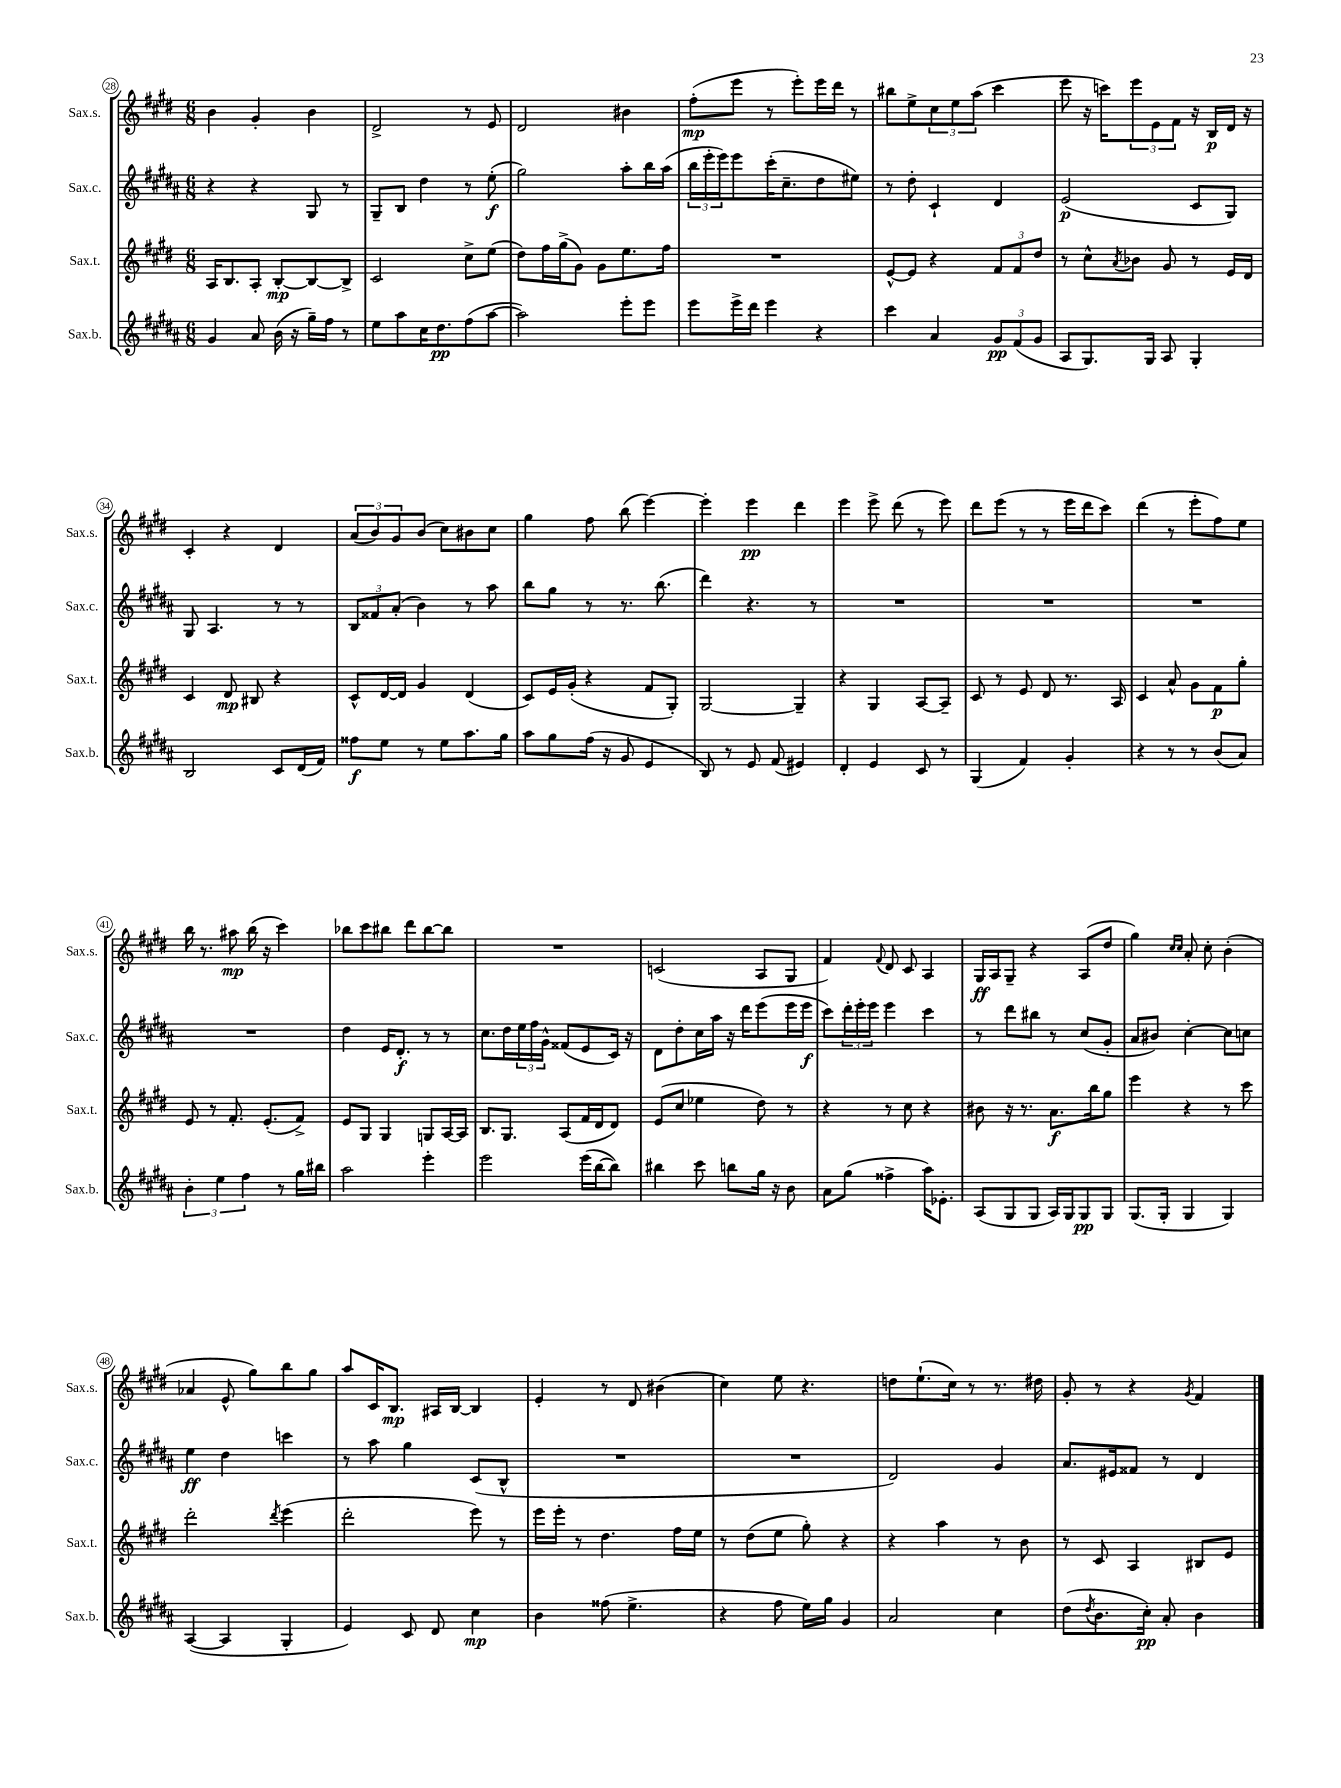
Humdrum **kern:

**kern	**dynam	**kern	**dynam	**kern	**dynam	**kern	**dynam
*part4	*part4	*part3	*part3	*part2	*part2	*part1	*part1
*staff4	*staff4	*staff3	*staff3	*staff2	*staff2	*staff1	*staff1
*I"Sax.b.	*	*I"Sax.t.	*	*I"Sax.c.	*	*I"Sax.s.	*
*I'Sax.b.	*	*I'Sax.t.	*	*I'Sax.c.	*	*I'Sax.s.	*
*clefG2	*	*clefG2	*	*clefG2	*	*clefG2	*
*k[f#c#g#d#a#]	*	*k[f#c#g#d#]	*	*k[f#c#g#d#a#]	*	*k[f#c#g#d#]	*
*M6/8	*	*M6/8	*	*M6/8	*	*M6/8	*
=28	=28	=28	=28	=28	=28	=28	=28
4g#/	.	16A/KL	.	4r	.	4b\	.
.	.	8.B/	.	.	.	.	.
8a#/	.	8A'/J	.	4r	.	4g#'/	.
(16b\	.	[8B'/L	mp	.	.	.	.
16r	.	.	.	.	.	.	.
16gg#~\LL)	.	8B/_	.	8G#/	.	4b\	.
16ff#\JJ	.	.	.	.	.	.	.
8r	.	8B^/J]	.	8r	.	.	.
=29	=29	=29	=29	=29	=29	=29	=29
8ee\L	.	2c#/	.	8G#~/L	.	2d#^/	.
8aa#\	.	.	.	8B/J	.	.	.
16cc#\K	.	.	.	4dd#\	.	.	.
8.dd#\	pp	.	.	.	.	.	.
(8ff#\	.	8cc#^\L	.	8r	.	8r	.
[8aa#\J	.	(8ee\J	.	(8ee'\	f	8e/	.
=30	=30	=30	=30	=30	=30	=30	=30
2aa#\])	.	8dd#\L)	.	2gg#\)	.	2d#/	.
.	.	16ff#\L	.	.	.	.	.
.	.	(16gg#^\J	.	.	.	.	.
.	.	8g#\J)	.	.	.	.	.
.	.	8g#\L	.	.	.	.	.
8eee'\L	.	8.ee\	.	8aa#'\L	.	4b#X\	.
8eee\J	.	.	.	16bb\L	.	.	.
.	.	16ff#\Jk	.	(16aa#\JJ	.	.	.
=31	=31	=31	=31	=31	=31	=31	=31
8eee\L	.	2.r	.	24bb\LL	.	(8ff#'\L	mp
.	.	.	.	24eee'\	.	.	.
.	.	.	.	24eee\J)	.	.	.
16eee^\L	.	.	.	8eee\	.	8eee\J	.
16ddd#\JJ	.	.	.	.	.	.	.
4eee\	.	.	.	(16ccc#'\K	.	8r	.
.	.	.	.	8.cc#~\	.	.	.
.	.	.	.	.	.	8eee'\L)	.
4r	.	.	.	8dd#\	.	16eee\L	.
.	.	.	.	.	.	16ddd#\JJ	.
.	.	.	.	8ee#X\J)	.	8r	.
=32	=32	=32	=32	=32	=32	=32	=32
4ccc#\	.	[8e^^/L	.	8r	.	8bb#X\L	.
.	.	8e/J]	.	8dd#'\	.	8ee^\	.
4a#/	.	4r	.	4c#`/	.	12cc#\	.
.	.	.	.	.	.	12ee\	.
.	.	.	.	.	.	(12aa\J	.
12g#/L	pp	12f#/L	.	4d#/	.	4ccc#\	.
(12f#/	.	12f#/	.	.	.	.	.
12g#/J	.	12dd#/J	.	.	.	.	.
=33	=33	=33	=33	=33	=33	=33	=33
8A#/L	.	8r	.	(2e/	p	8eee\	.
8.G#/)	.	8cc#^^\L	.	.	.	16r	.
.	.	.	.	.	.	16cccn\KL)	.
.	.	8qa/	.	.	.	.	.
.	.	8b-X\J	.	.	.	12eee\	.
16G#/Jk	.	.	.	.	.	.	.
.	.	.	.	.	.	12e\	.
8A#/	.	8g#/	.	.	.	.	.
.	.	.	.	.	.	12f#\J	.
4G#'/	.	8r	.	8c#/L	.	16r	.
.	.	.	.	.	.	16B/LL	p
.	.	16e/LL	.	8G#/J)	.	16d#/JJ	.
.	.	16d#/JJ	.	.	.	16r	.
!!LO:LB:g=z
=34	=34	=34	=34	=34	=34	=34	=34
2B/	.	4c#/	.	8G#/	.	4c#'/	.
.	.	.	.	4.A#/	.	.	.
.	.	8d#/	mp	.	.	4r	.
.	.	8B#X/	.	.	.	.	.
8c#/L	.	4r	.	8r	.	4d#/	.
(16d#/L	.	.	.	8r	.	.	.
16f#/JJ)	.	.	.	.	.	.	.
=35	=35	=35	=35	=35	=35	=35	=35
8ff##X\L	f	8c#^^/L	.	12B/L	.	(12a/L	.
.	.	.	.	12f##X/	.	12b/)	.
8ee\J	.	[16d#/L	.	.	.	.	.
.	.	.	.	(12a#'/J	.	12g#/	.
.	.	16d#/JJ]	.	.	.	.	.
8r	.	4g#/	.	4b\)	.	(8b/J	.
8ee\L	.	.	.	.	.	8cc#\L)	.
8.aa#\	.	(4d#/	.	8r	.	8b#X\	.
.	.	.	.	8aa#\	.	8cc#\J	.
16gg#\Jk	.	.	.	.	.	.	.
=36	=36	=36	=36	=36	=36	=36	=36
8aa#\L	.	8c#/L)	.	8bb\L	.	4gg#\	.
8gg#\	.	16e/L	.	8gg#\J	.	.	.
.	.	(16g#'/JJ	.	.	.	.	.
(16ff#\Jk	.	4r	.	8r	.	8ff#\	.
16r	.	.	.	.	.	.	.
8g#/	.	.	.	8.r	.	(8bb\	.
4e/	.	8f#/L	.	.	.	[4eee\)	.
.	.	.	.	(8.bb\	.	.	.
.	.	8G#'/J)	.	.	.	.	.
=37	=37	=37	=37	=37	=37	=37	=37
8B/)	.	[2G#/	.	4ddd#\)	.	4eee'\]	.
8r	.	.	.	.	.	.	.
8e/	.	.	.	4.r	.	4eee\	pp
(8f#/	.	.	.	.	.	.	.
4e#X/)	.	4G#~/]	.	.	.	4ddd#\	.
.	.	.	.	8r	.	.	.
=38	=38	=38	=38	=38	=38	=38	=38
4d#'/	.	4r	.	2.r	.	4eee\	.
4e/	.	4G#/	.	.	.	8eee^\	.
.	.	.	.	.	.	(8ddd#\	.
8c#/	.	[8A/L	.	.	.	8r	.
8r	.	8A~/J]	.	.	.	8eee\)	.
=39	=39	=39	=39	=39	=39	=39	=39
(4G#/	.	8c#/	.	2.r	.	8ddd#\L	.
.	.	8r	.	.	.	(8eee\J	.
4f#/)	.	8e/	.	.	.	8r	.
.	.	8d#/	.	.	.	8r	.
4g#'/	.	8.r	.	.	.	16eee\LL	.
.	.	.	.	.	.	16ddd#\J	.
.	.	.	.	.	.	8ccc#\J)	.
.	.	16A/	.	.	.	.	.
=40	=40	=40	=40	=40	=40	=40	=40
4r	.	4c#/	.	2.r	.	(4ddd#\	.
8r	.	8a^^/	.	.	.	8r	.
8r	.	8g#\L	.	.	.	8eee'\L	.
(8b/L	.	8f#\	p	.	.	8ff#\)	.
8a#/J)	.	8gg#'\J	.	.	.	8ee\J	.
!!LO:LB:g=z
=41	=41	=41	=41	=41	=41	=41	=41
6b'\	.	8e/	.	2.r	.	16bb\	.
.	.	.	.	.	.	8.r	.
.	.	8r	.	.	.	.	.
6ee\	.	.	.	.	.	.	.
.	.	8.f#'/	.	.	.	8aa#X\	mp
6ff#\	.	.	.	.	.	.	.
.	.	.	.	.	.	(16bb\	.
.	.	(8.e'/L	.	.	.	16r	.
8r	.	.	.	.	.	4ccc#\)	.
16gg#\LL	.	8f#^/J)	.	.	.	.	.
16bb#X\JJ	.	.	.	.	.	.	.
=42	=42	=42	=42	=42	=42	=42	=42
2aa#\	.	8e/L	.	4dd#\	.	8bb-X\L	.
.	.	8G#/J	.	.	.	8ccc#\	.
.	.	4G#/	.	16e/KL	.	8bb#X\J	.
.	.	.	.	8.d#'/J	f	.	.
.	.	.	.	.	.	8ddd#\L	.
4eee'\	.	8Gn/L	.	8r	.	[8bb#\	.
.	.	[16A/L	.	8r	.	8bb#\J]	.
.	.	16A/JJ]	.	.	.	.	.
=43	=43	=43	=43	=43	=43	=43	=43
2eee\	.	8.B/L	.	8.cc#\L	.	2.r	.
.	.	8.G#/J	.	16dd#\L	.	.	.
.	.	.	.	24ee\	.	.	.
.	.	.	.	24ff#\	.	.	.
.	.	.	.	24g#^^\JJ	.	.	.
.	.	(8A/L	.	(8f##X/L	.	.	.
(16eee\LL	.	16f#/L	.	8e/	.	.	.
[16bb\J	.	16d#/J	.	.	.	.	.
8bb\J])	.	8d#/J)	.	16c#/Jk)	.	.	.
.	.	.	.	16r	.	.	.
=44	=44	=44	=44	=44	=44	=44	=44
4bb#X\	.	(8e/L	.	8d#\L	.	(2cn/	.
.	.	8cc#/J	.	8dd#'\	.	.	.
8ccc#\	.	4ee-X\	.	16cc#\L	.	.	.
.	.	.	.	16aa#\JJ	.	.	.
8bbn\L	.	.	.	16r	.	.	.
.	.	.	.	16ddd#\KL	.	.	.
16gg#\Jk	.	8dd#\)	.	(8eee\	.	8A/L	.
16r	.	.	.	.	.	.	.
8b\	.	8r	.	16eee\L	.	8G#/J	.
.	.	.	.	16eee\JJ	f	.	.
=45	=45	=45	=45	=45	=45	=45	=45
8a#\L	.	4r	.	8ccc#\L)	.	4f#/)	.
(8gg#\J	.	.	.	24ddd#'\L	.	.	.
.	.	.	.	24eee'\	.	.	.
.	.	.	.	24eee\JJ	.	.	.
.	.	.	.	.	.	8qqf#/	.
4ff##X^\	.	8r	.	4eee\	.	8d#/	.
.	.	8cc#\	.	.	.	8c#/	.
16aa#\KL)	.	4r	.	4ccc#\	.	4A/	.
8.e-X'\J	.	.	.	.	.	.	.
=46	=46	=46	=46	=46	=46	=46	=46
(8A#/L	.	8b#X\	.	8r	.	16G#/LL	ff
.	.	.	.	.	.	16A/J	.
8G#/	.	16r	.	8ddd#\L	.	8G#~/J	.
.	.	8.r	.	.	.	.	.
8G#/J	.	.	.	8bb#X\J	.	4r	.
16A#/LL)	.	8.a\L	f	8r	.	.	.
16G#/J	.	.	.	.	.	.	.
8G#/	pp	.	.	(8cc#/L	.	(8A/L	.
.	.	16bb\k	.	.	.	.	.
8G#/J	.	8gg#\J	.	8g#'/J	.	8dd#/J	.
=47	=47	=47	=47	=47	=47	=47	=47
(8.G#/L	.	4eee\	.	8a#/L	.	4gg#\)	.
.	.	.	.	8b#X/J)	.	.	.
16G#'/Jk	.	.	.	.	.	.	.
.	.	.	.	.	.	16qqcc#/LL	.
.	.	.	.	.	.	16qqcc#/JJ	.
4G#/	.	4r	.	[4cc#'\	.	8a'/	.
.	.	.	.	.	.	8cc#'\	.
4G#/)	.	8r	.	8cc#\L]	.	(4b'\	.
.	.	8ccc#\	.	8ccn\J	.	.	.
!!LO:LB:g=z
=48	=48	=48	=48	=48	=48	=48	=48
([4A#/	.	2ddd#'\	.	4ee\	ff	4a-X/	.
4A#/]	.	.	.	4dd#\	.	8e^^/	.
.	.	.	.	.	.	8gg#\L)	.
.	.	8qddd#/	.	.	.	.	.
4G#'/	.	(4eee\	.	4cccn\	.	8bb\	.
.	.	.	.	.	.	8gg#\J	.
=49	=49	=49	=49	=49	=49	=49	=49
4e/)	.	2ddd#'\	.	8r	.	8aa/L	.
.	.	.	.	8aa#\	.	16c#/K	.
.	.	.	.	.	.	8.B/J	mp
8c#/	.	.	.	4gg#\	.	.	.
8d#/	.	.	.	.	.	16A#X/LL	.
.	.	.	.	.	.	[16B/JJ	.
4cc#\	mp	8eee\)	.	(8c#/L	.	4B/]	.
.	.	8r	.	8B^^/J	.	.	.
=50	=50	=50	=50	=50	=50	=50	=50
4b\	.	16eee\LL	.	2.r	.	4e'/	.
.	.	16eee'\JJ	.	.	.	.	.
.	.	8r	.	.	.	.	.
(8ff##X\	.	4.dd#\	.	.	.	8r	.
4.ee^\	.	.	.	.	.	8d#/	.
.	.	.	.	.	.	(4b#X\	.
.	.	16ff#\LL	.	.	.	.	.
.	.	16ee\JJ	.	.	.	.	.
=51	=51	=51	=51	=51	=51	=51	=51
4r	.	8r	.	2.r	.	4cc#\)	.
.	.	(8dd#\L	.	.	.	.	.
8ff#\	.	8ee\J	.	.	.	8ee\	.
16ee\LL)	.	8gg#'\)	.	.	.	4.r	.
16gg#\JJ	.	.	.	.	.	.	.
4g#/	.	4r	.	.	.	.	.
=52	=52	=52	=52	=52	=52	=52	=52
2a#/	.	4r	.	2d#/)	.	8ddn\L	.
.	.	.	.	.	.	(8.ee`\	.
.	.	4aa\	.	.	.	.	.
.	.	.	.	.	.	16cc#\Jk)	.
.	.	.	.	.	.	8r	.
4cc#\	.	8r	.	4g#/	.	8.r	.
.	.	8b\	.	.	.	.	.
.	.	.	.	.	.	16dd#X\	.
=53	=53	=53	=53	=53	=53	=53	=53
(8dd#\L	.	8r	.	8.a#/L	.	8g#'/	.
8qdd#/	.	.	.	.	.	.	.
8.b\	.	8c#/	.	.	.	8r	.
.	.	.	.	16e#X/k	.	.	.
.	.	4A/	.	8f##X/J	.	4r	.
16cc#'\Jk)	pp	.	.	.	.	.	.
8a#'/	.	.	.	8r	.	.	.
.	.	.	.	.	.	8qg#/	.
4b\	.	8B#X/L	.	4d#/	.	4f#/	.
.	.	8e/J	.	.	.	.	.
==	==	==	==	==	==	==	==
*-	*-	*-	*-	*-	*-	*-	*-
